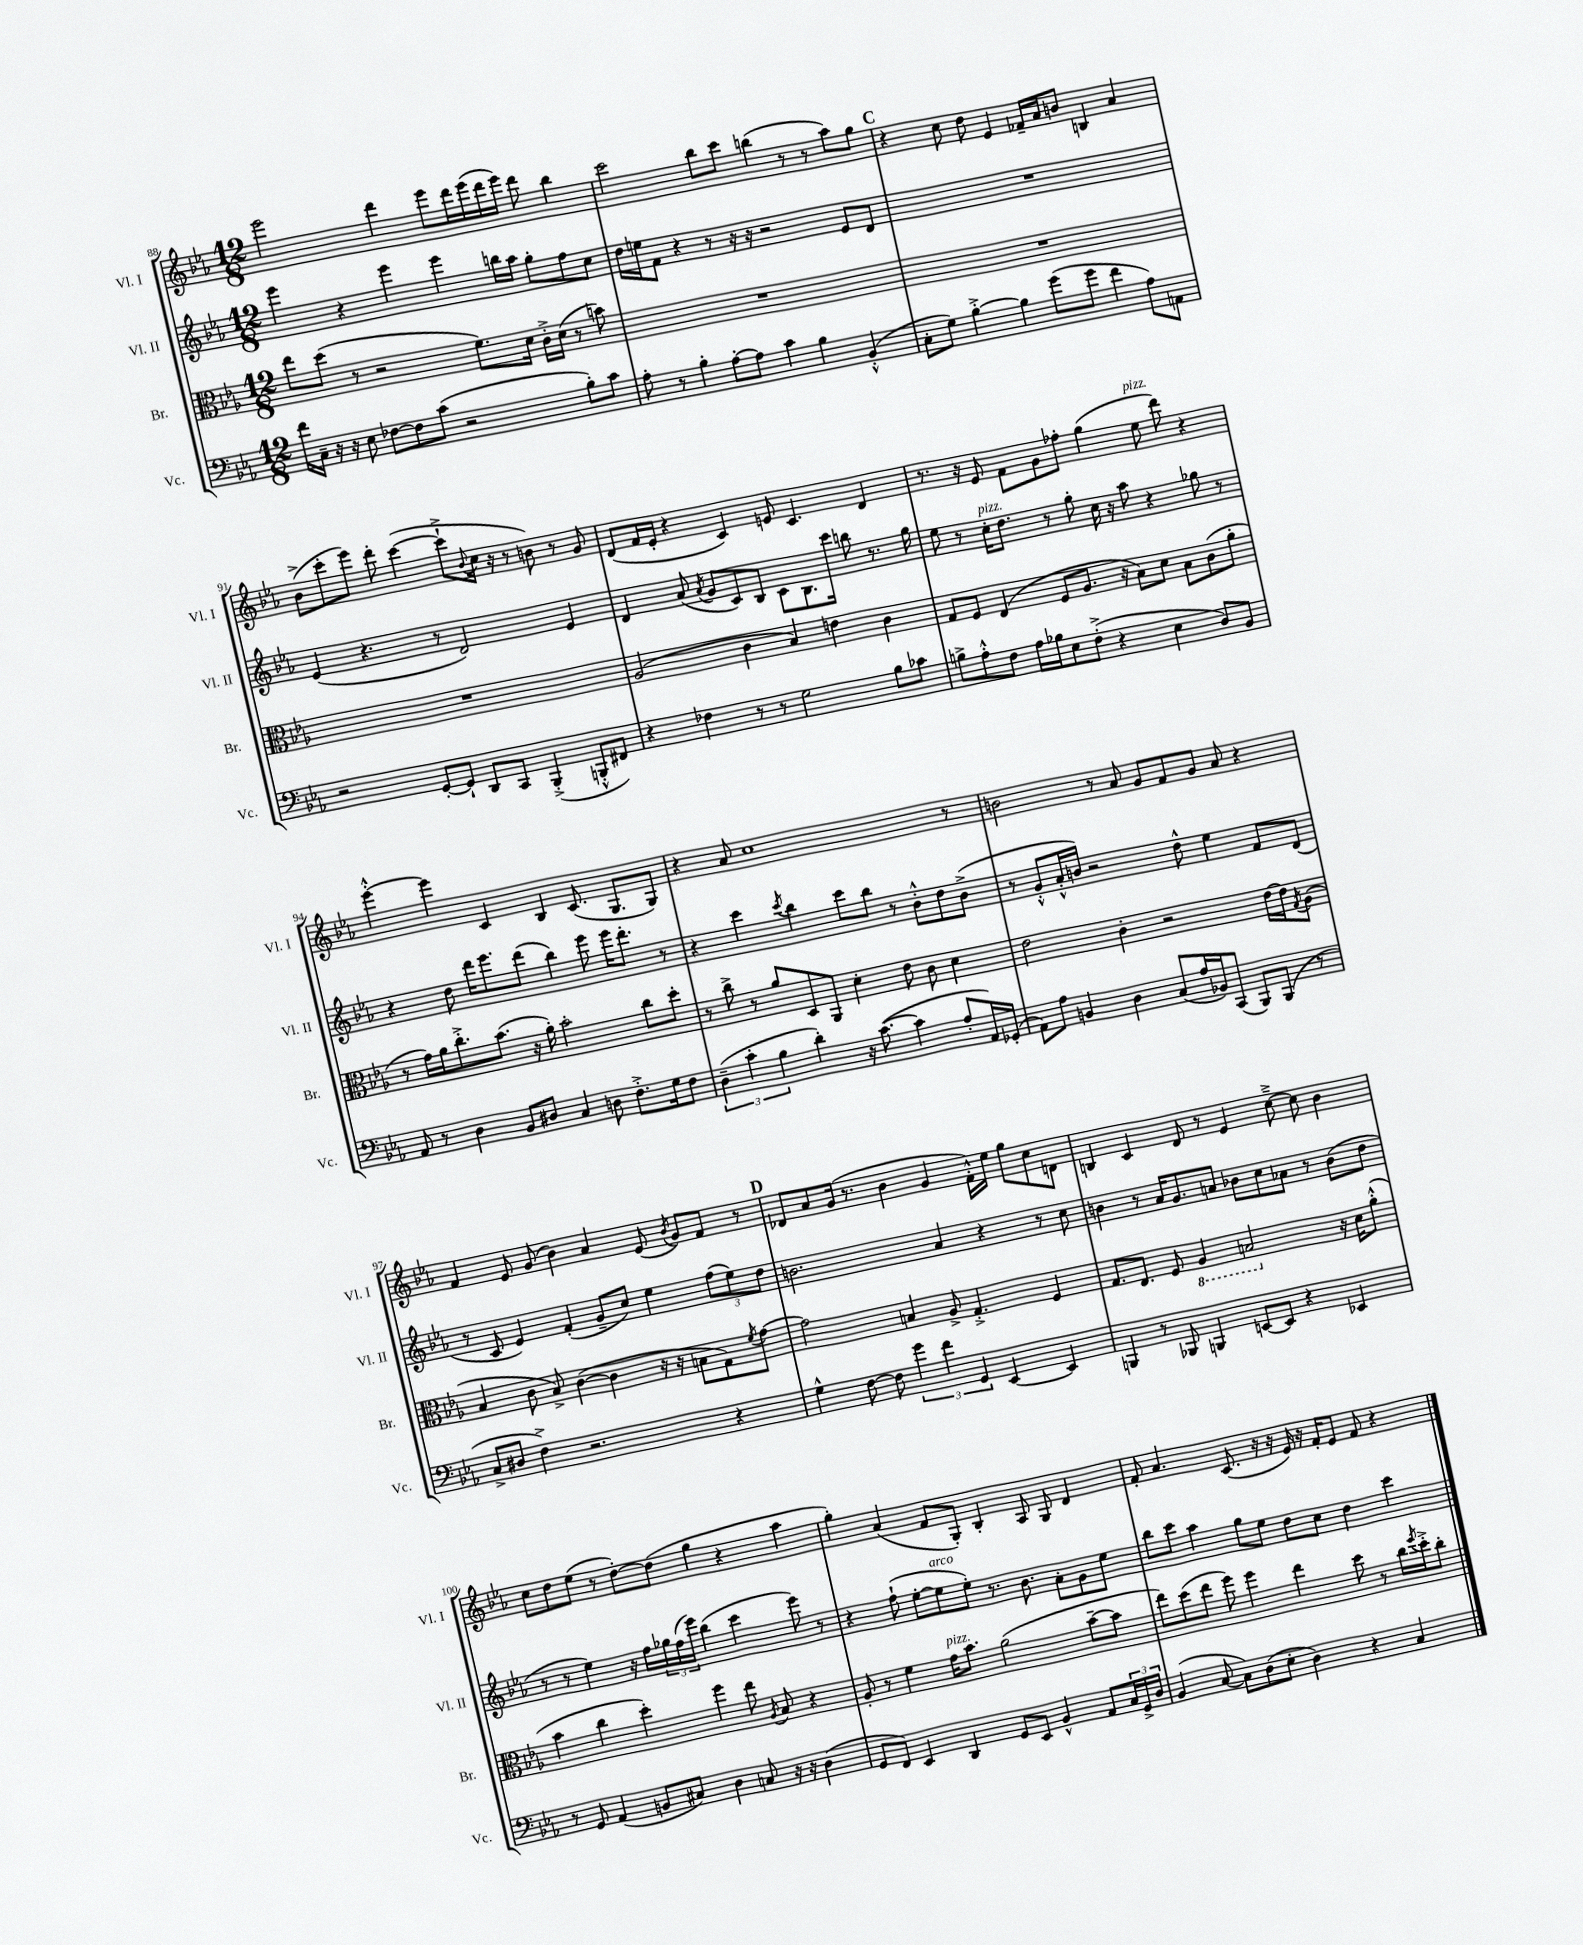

**kern	**kern	**kern	**kern
*staff4	*staff3	*staff2	*staff1
*clefF4	*clefC3	*clefG2	*clefG2
*k[b-e-a-]	*k[b-e-a-]	*k[b-e-a-]	*k[b-e-a-]
*M12/8	*M12/8	*M12/8	*M12/8
16f	8ee-	4eee-	2eee-
16C~	.	.	.
16r	(8dd	.	.
16r	.	.	.
8E-	8r	4r	.
[8F-	2r	.	.
8F-]	.	4eee-	4ddd
(8c	.	.	.
2r	.	4eee-	8eee-
.	8.f)	.	16ddd
.	.	.	(16eee-
.	.	16bb	16ddd
.	16d	16aa-	16eee-)
.	16c'^	8gg'	8ddd
.	(16d	.	.
8B-')	8r	8ff	4bb-
8c	8b)	8cc	.
=	=	=	=
8A-'	1.r	16dd	2ccc
.	.	16ee	.
8r	.	8f	.
4B-'	.	4r	.
[8A-'	.	8r	8bb-
8A-]	.	16r	8ccc
.	.	16r	.
4c	.	2r	(4bb
4B-	.	.	8r
.	.	.	8r
(4BB-'^^	.	8e-	8aa-)
.	.	8d	8gg
=	=	=	=
8C'	1.r	1.r	4r
8G)	.	.	.
[4B-'^	.	.	8cc
.	.	.	8dd
4B-]	.	.	4e-
(8g	.	.	16f-~
.	.	.	16a-
8g	.	.	8b
4f	.	.	4B
8A-)	.	.	4a-
8AA	.	.	.
=	=	=	=
2r	1.r	(4e-	(8b-^
.	.	.	8ccc'
.	.	4.r	8eee-)
.	.	.	8ddd'
[8GG'	.	.	([4ccc
8GG`]	.	8r	.
8DD	.	2d)	8ccc`^]
.	.	.	8qqb-
8CC	.	.	16cc
.	.	.	16r
(4BBB-'^	.	.	8r
.	.	.	8b)
8BBB'^^	.	4e-	8r
8FF#)	.	.	8g
=	=	=	=
4r	(2A-	4d	(8d
.	.	.	16f
.	.	.	16e-'
4F-	.	(8a-	4r
.	.	8qa-	.
.	.	8g	.
8r	4c	8c)	4c)
8r	.	8B-	.
2G	4B-)	8c	8e
.	.	8.B-	4.c
.	4e	.	.
.	.	16ccc	.
.	.	8bb	.
8B-	4c	8.r	4d
8c-	.	.	.
.	.	16gg	.
=	=	=	=
8B^	8G	8ee-	8.r
8A-'^^	8F	8r	.
.	.	.	16r
8F	(4E-	16cc'	8e-
.	.	8.dd	.
16A-	.	.	8f
16B-	.	.	.
8E-	8F	8r	8g
(8F'^	8.A-	8gg'	8ff-'
4r	.	16cc	(4gg
.	16r	16r	.
.	8B-)	8aa-	.
4E-	8d	4r	8ee-
.	8B-	.	8ddd)
8D)	(8c	8gg-	4r
8BB-	8a-'	8r	.
=	=	=	=
8AA-	8r	4r	[4eee-'^^
8r	16g)	.	.
.	16a-	.	.
4D	8.cc'^	8dd	4eee-]
.	.	16ddd	.
.	(8.b-	8.eee-	.
8BB-	.	.	4c
8D#	16r	(8ddd	.
.	16a-')	.	.
4C	2b-'	4bb-)	4B-
8D	.	8eee-	(8.c
8.F'^	.	16eee-	.
.	.	8.ddd'	8.G
.	8cc	.	.
16G	.	.	.
8F	8dd'	8r	8G)
=	=	=	=
(6D~	8r	4r	4r
.	8cc^	.	.
6c'	.	.	.
.	8r	4ccc	8a-
6B-	.	.	.
.	8a-	.	1cc
.	.	8qccc	.
4d')	8D	4bb-	.
.	8AA-	.	.
16r	4d'	8ccc	.
([8.c	.	.	.
.	.	8bb-	.
4c]	8e-	8r	.
.	8c	8b-'^^	.
8A-'	4d	8dd	.
16AA-)	.	(8b-^	8r
(16GG-'	.	.	.
=	=	=	=
8AA-)	2e-	8r	2b
8A-	.	8g'^^	.
4BB	.	16a-'^^	.
.	.	16b)	.
.	.	2r	.
4D	4c'	.	8r
.	.	.	8a-
(8C	2r	.	8g
16A-	.	8dd^^	8f
16BB-)	.	.	.
(8CC	.	4ee-	8g
8BBB-)	.	.	8a-
(8BBB-	[16e-	8f	4r
.	16e-]	.	.
.	8qG	.	.
8r	(8A-	(8d	.
=	=	=	=
8C^	4B-	8r	4f
8D#	.	8c	.
4F^)	8c	4e-)	8e-
.	8B-^)	.	(8g
2.r	([4c	(4f'	4b-)
.	4c]	8g~	4a-
.	.	8cc)	.
.	16r	4ee-	(8e-
.	16r	.	.
.	.	.	8qb-
.	8B	.	8g)
4r	8G)	(12ff	8f
.	.	12ee-)	.
.	8qf	.	.
.	[8g	.	8r
.	.	12dd	.
=	=	=	=
4G^^	2g]	2.b	8d-
.	.	.	8a-
[8F	.	.	(16g
.	.	.	8.r
8F]	.	.	.
6g	4B	.	4b-
6f	.	.	.
.	8A-^	4a-	4g
6GG	.	.	.
.	4.G'^	.	.
[4EE-	.	4r	16f'^^)
.	.	.	16ee-
.	.	.	8gg
4EE-]	4F	8r	8cc
.	.	8cc	8d
=	=	=	=
4BBB	8.G	4b	4B
.	8.E-	.	.
8r	.	8r	4c
8BBB-	8F	16a-	.
.	.	8.g	.
4BBB	4AA-	.	8d
.	.	8a	8r
[8EE	2BB	8b-	4e-
8EE]	.	8cc	.
4r	.	8a-	[8cc~^
.	.	8r	8cc]
4EE-	16r	(8b-	4b-
.	16d	.	.
.	(8a-'^^	8dd	.
=	=	=	=
8r	4b-	8r	8cc
8GG	.	8r	8dd
(4AA-	4cc	4ee-)	(8ee-
.	.	.	8r
8BB	4dd')	16r	[8dd')
.	.	16ff	.
8C#)	.	24gg-	(8dd]
.	.	(24ff	.
.	.	24eee-)	.
4D	4ff	(4bb-	4gg
8C	8ee-	4ccc	4r
.	8qA-	.	.
16r	8B-	.	.
16r	.	.	.
(4D	4r	8eee-)	4aa-
.	.	8r	.
=	=	=	=
8GG	8A-'	4r	4gg')
8FF)	8r	.	.
4EE-	4f	(8ff`	(4a-
.	.	[8ee-'	.
4DD	16g	8ee-]	8f
.	8.b-	.	.
.	.	8ee-')	8G')
8GG	(2a-	8.r	4B-'
8EE-	.	.	.
.	.	8.b-	.
4BB-^^	.	.	8A-
.	.	8a-'	8G
8AA-	[8b-~	8g	4d
24C	8b-]	8ee-	.
24GG^	.	.	.
24D	.	.	.
=	=	=	=
(4BB-	8ee-)	8bb-	8f'
.	(8dd	8ccc	4.a-
[8C	8ee-	4aa-	.
8C])	8ff)	.	.
(8D	4ff	8gg	(8.c
8E-'	.	8ee-	.
.	.	.	16r
4D)	4ee-	8dd	16r
.	.	.	16e-)
.	.	8cc	16r
.	.	.	16f'
4r	8dd	4dd	8e-
.	8r	.	8f
4C	16cc	4ccc	4r
.	8qff	.	.
.	16dd'^	.	.
.	8cc'	.	.
==	==	==	==
*-	*-	*-	*-
